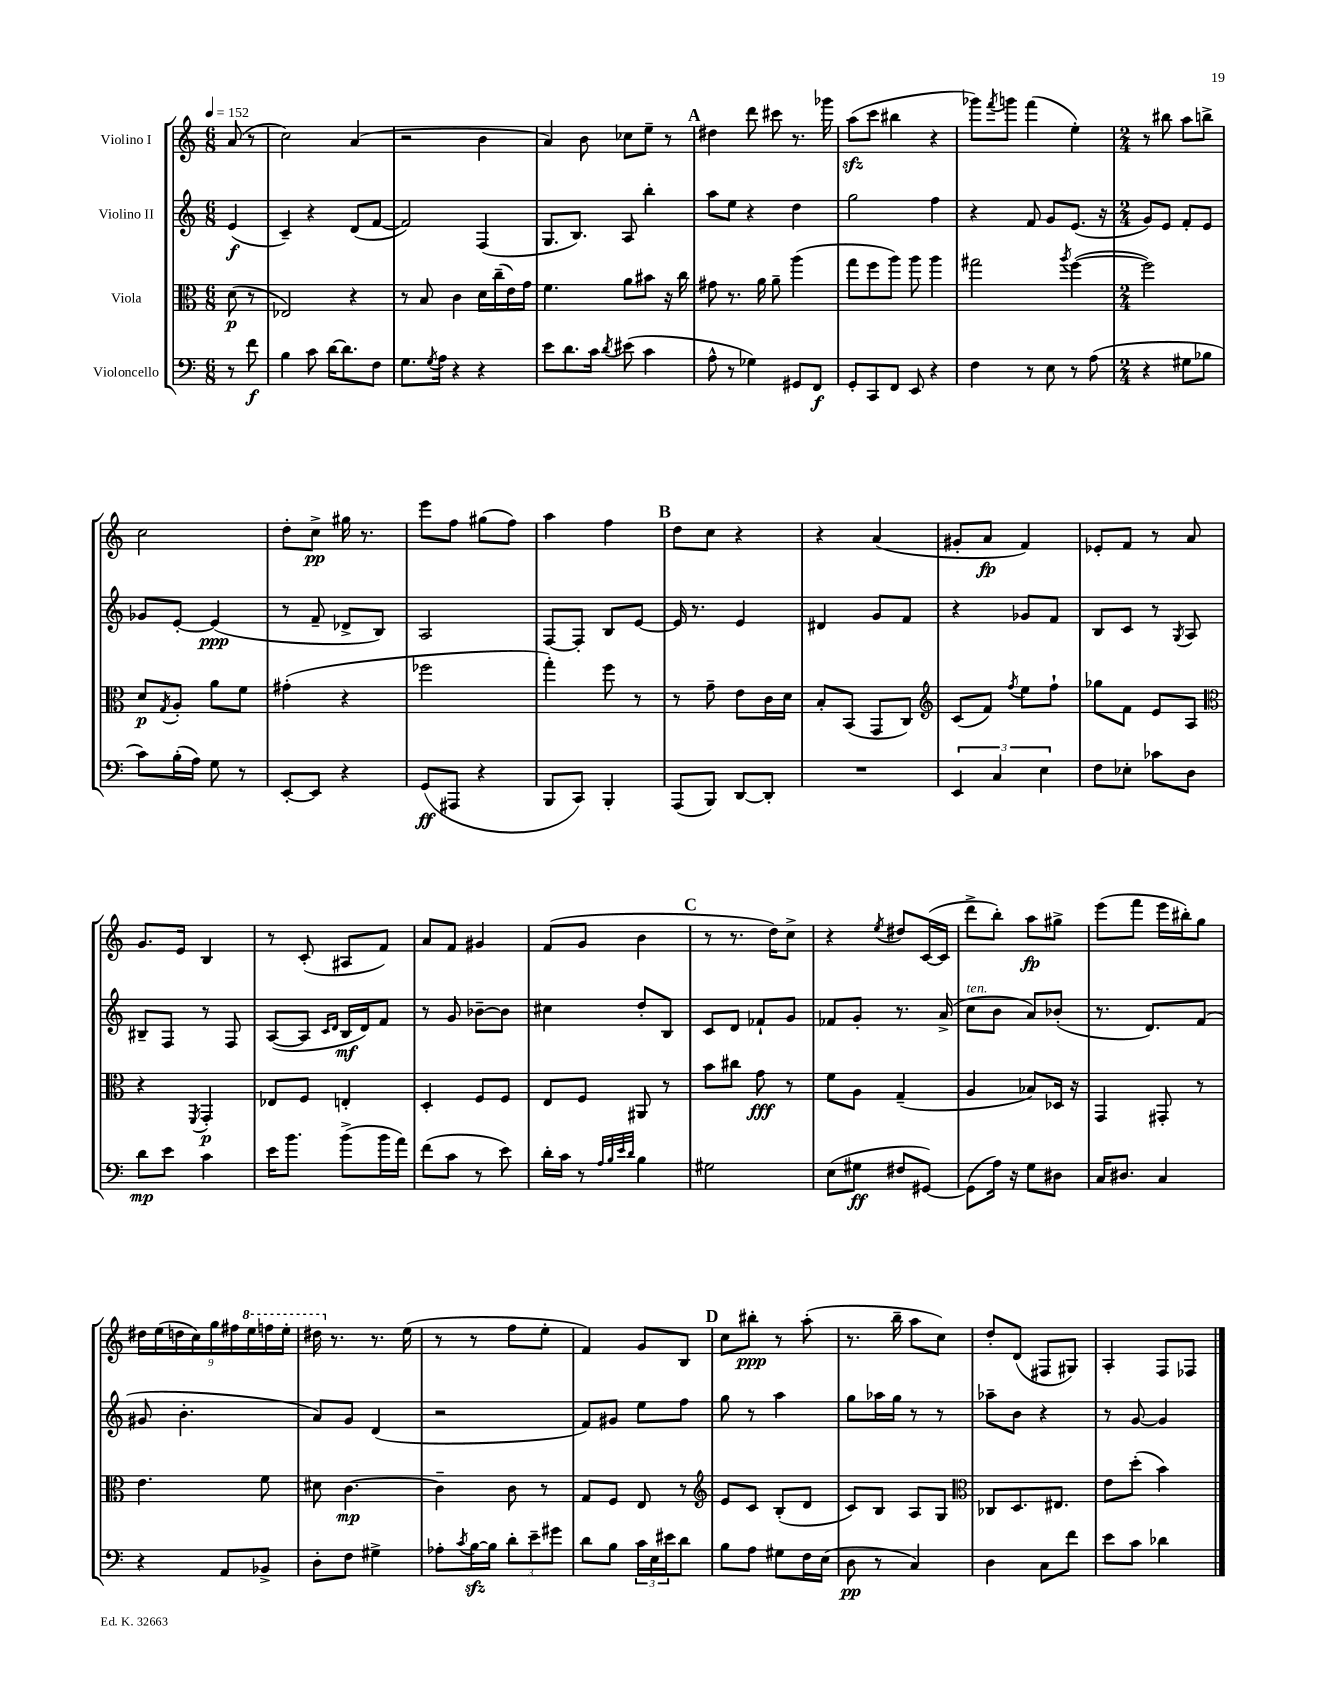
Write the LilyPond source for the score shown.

<<
\new StaffGroup <<
\new Staff = "s0" \with { instrumentName = "Violino I" } {
    \clef treble \key c \major \numericTimeSignature \time 6/8 \partial 4 \tempo 4 = 152
    a'8( r8 |
    c''2) a'4( |
    r2 b'4 |
    a'4) b'8 ces''8 e''8-- r8 |
    \mark \markup { \bold "A" } dis''4 d'''8 cis'''8 r8. ges'''16 |
    a''8\sfz( c'''8 bis''4 r4 |
    ges'''8) \acciaccatura { f'''8 } g'''8 f'''4( e''4-.) |
    \numericTimeSignature \time 2/4 r8 bis''8 a''8 b''8-> |
    c''2 |
    d''8-. c''8->\pp gis''16 r8. |
    e'''8 f''8 gis''8( f''8) |
    a''4 f''4 |
    \mark \markup { \bold "B" } d''8 c''8 r4 |
    r4 a'4( |
    gis'8-. a'8\fp f'4) |
    ees'8-. f'8 r8 a'8 |
    g'8. e'16 b4 |
    r8 c'8-.( ais8 f'8) |
    a'8 f'8 gis'4 |
    f'8( g'8 b'4 |
    \mark \markup { \bold "C" } r8 r8. d''16) c''8-> |
    r4 \acciaccatura { e''8 } dis''8 c'16~( c'16 |
    d'''8-> b''8-.) a''8\fp gis''8-> |
    e'''8( f'''8 e'''16 bis''16-.) g''8 |
    \tuplet 9/8 { dis''16 e''16( d''16 c''16) g''16 fis''16 \ottava #1 e'''16 f'''!16 e'''16-. } |
    dis'''16 \ottava #0 r8. r8. e''16( |
    r8 r8 f''8 e''8-. |
    f'4) g'8 b8 |
    \mark \markup { \bold "D" } c''8 bis''8-.\ppp r8 a''8-.( |
    r8. b''16-- a''8 c''8) |
    d''8-. d'8( fis8 gis8) |
    a4-. f8 fes8 \bar "|." |
}
\new Staff = "s1" \with { instrumentName = "Violino II" } {
    \clef treble \key c \major \numericTimeSignature \time 6/8 \partial 4
    e'4\f( |
    c'4--) r4 d'8( f'8~ |
    f'2) f4( |
    g8. b8.) a8 b''4-. |
    \mark \markup { \bold "A" } a''8 e''8 r4 d''4 |
    g''2 f''4 |
    r4 f'8 g'8 e'8.( r16 |
    \numericTimeSignature \time 2/4 g'8) e'8 f'8-. e'8 |
    ges'8 e'8~-. e'4\ppp( |
    r8 f'8-- des'8-> b8) |
    a2 |
    f8~ f8-. b8 e'8~ |
    \mark \markup { \bold "B" } e'16 r8. e'4 |
    dis'4 g'8 f'8 |
    r4 ges'8 f'8 |
    b8 c'8 r8 \acciaccatura { g8 } a8 |
    bis8-- f8 r8 f8 |
    a8~( a8 \grace { c'16 d'16 } b16\mf d'16) f'8 |
    r8 g'8 bes'8~-- bes'8 |
    cis''4 d''8-. b8 |
    \mark \markup { \bold "C" } c'8 d'8 fes'8-! g'8 |
    fes'8 g'8-. r8. a'16->( |
    c''8^\markup { \italic "ten." } b'8 a'8) bes'8-.( |
    r8. d'8.) f'8( |
    gis'8 b'4.-. |
    a'8) g'8 d'4( |
    r2 |
    f'8) gis'8 e''8 f''8 |
    \mark \markup { \bold "D" } g''8 r8 a''4 |
    g''8 aes''16 g''16 r8 r8 |
    aes''8-- b'8 r4 |
    r8 g'8~ g'4 \bar "|." |
}
\new Staff = "s2" \with { instrumentName = "Viola" } {
    \clef alto \key c \major \numericTimeSignature \time 6/8 \partial 4
    d'8\p( r8 |
    ees2) r4 |
    r8 b8 c'4 d'16 c''16--( e'16) g'16 |
    f'4. a'8 bis'8 r16 c''16 |
    \mark \markup { \bold "A" } gis'8 r8. a'16 a'8-- a''4( |
    g''8 f''8 a''8) a''8 a''4 |
    gis''2 \acciaccatura { a''8 } f''4~( |
    \numericTimeSignature \time 2/4 f''2) |
    d'8\p \acciaccatura { g8 } a8-. a'8 f'8 |
    gis'4-.( r4 |
    fes''2 |
    g''4-.) f''8 r8 |
    \mark \markup { \bold "B" } r8 g'8-- e'8 c'16 d'16 |
    b8-. b,8( g,8 c8) |
    \clef treble c'8( f'8) \acciaccatura { f''8 } e''8 f''8-! |
    ges''8 f'8 e'8 a8 |
    \clef alto r4 \acciaccatura { f,8 } g,4-.\p |
    ees8 f8 e4-. |
    d4-. f8 f8 |
    e8 f8 ais,8 r8 |
    \mark \markup { \bold "C" } b'8 cis''8 g'8\fff r8 |
    f'8 a8 g4--( |
    a4 bes8) des16 r16 |
    g,4 gis,8-. r8 |
    e'4. f'8 |
    dis'8 c'4.~\mp |
    c'4-- c'8 r8 |
    g8 f8 e8 r8 |
    \mark \markup { \bold "D" } \clef treble e'8 c'8 b8-.( d'8 |
    c'8) b8 a8 g8 |
    \clef alto ces8 d8. eis8. |
    e'8 d''8-.( b'4) \bar "|." |
}
\new Staff = "s3" \with { instrumentName = "Violoncello" } {
    \clef bass \key c \major \numericTimeSignature \time 6/8 \partial 4
    r8 f'8\f |
    b4 c'8 d'16~ d'8. f8 |
    g8. \acciaccatura { g8 } a16 r4 r4 |
    e'8 d'8. c'16 \acciaccatura { d'8 } eis'8( c'4 |
    \mark \markup { \bold "A" } a8-^ r8 ges4) gis,8 f,8\f |
    g,8-. c,8 f,8 e,8 r4 |
    f4 r8 e8 r8 a8( |
    \numericTimeSignature \time 2/4 r4 gis8 bes8 |
    c'8) b16-.( a16) g8 r8 |
    e,8~-. e,8 r4 |
    g,8\ff( ais,,8 r4 |
    b,,8 c,8) b,,4-. |
    \mark \markup { \bold "B" } a,,8( b,,8) d,8~ d,8-. |
    R2 |
    \tuplet 3/2 { e,4 c4 e4 } |
    f8 ees8-. ces'8 d8 |
    d'8\mp e'8 c'4 |
    e'16 b'8. b'8->( b'16 a'16) |
    f'8( c'8 r8 e'8) |
    d'16-. c'16 r8 \grace { a32 b32 e'32 d'32 } b4 |
    \mark \markup { \bold "C" } gis2 |
    e8( gis8\ff fis8 gis,8~) |
    gis,8( a16) r16 g8 dis8 |
    c16 dis8. c4 |
    r4 a,8 bes,8-> |
    d8-. f8 gis4-> |
    aes8-. \acciaccatura { c'8 } b16~\sfz b16 \tuplet 3/2 { d'8-. e'8-- gis'8 } |
    d'8 b8 \tuplet 3/2 { c'16 e16 eis'16 } d'8 |
    \mark \markup { \bold "D" } b8 a8 gis8 f16 e16( |
    d8\pp r8 c4) |
    d4 c8 f'8 |
    e'8 c'8 des'4 \bar "|." |
}
>>
>>
\layout { \context { \Score \remove "Bar_number_engraver" } }
